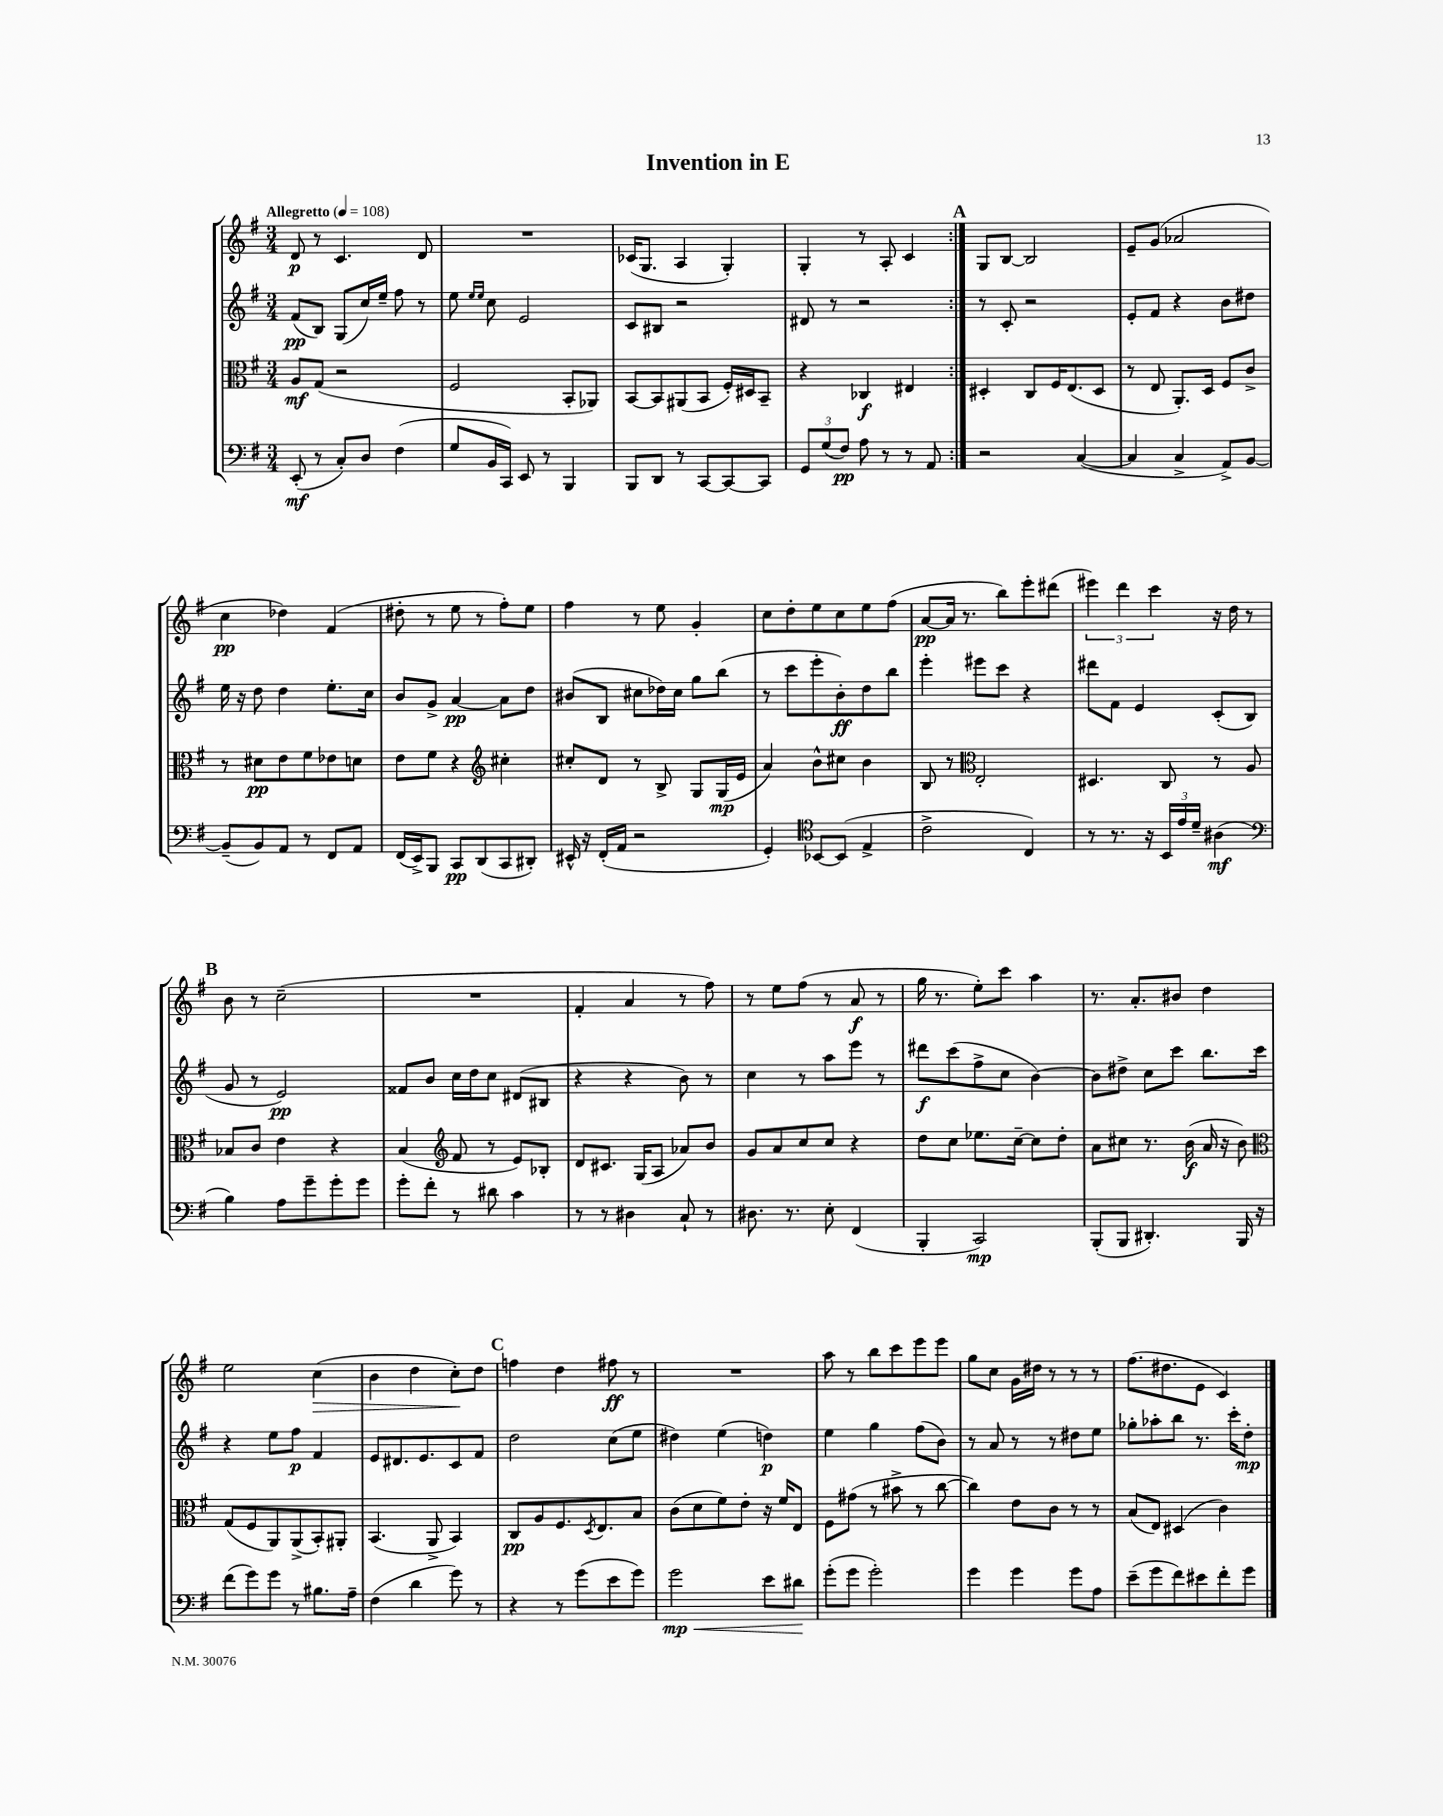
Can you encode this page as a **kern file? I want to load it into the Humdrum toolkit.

**kern	**kern	**kern	**kern
*staff4	*staff3	*staff2	*staff1
*clefF4	*clefC3	*clefG2	*clefG2
*k[f#]	*k[f#]	*k[f#]	*k[f#]
*M3/4	*M3/4	*M3/4	*M3/4
*MM108	*MM108	*MM108	*MM108
(8EE'	8A	(8f#	8d
8r	(8G	8B)	8r
8C')	2r	(8G	4.c
8D	.	16cc)	.
.	.	16ee~	.
(4F#	.	8ff#	.
.	.	8r	8d
=	=	=	=
8G	2F#	8ee	2.r
.	.	16qqee	.
.	.	16qqee	.
16BB	.	8cc	.
16CC)	.	.	.
8EE	.	2e	.
8r	.	.	.
4BBB	8BB'	.	.
.	8AA-)	.	.
=	=	=	=
8BBB	[8BB	8c	(16c-
.	.	.	8.G
8DD	8BB]	8B#	.
8r	(8AA#	2r	4A
[8CC	8BB	.	.
8CC_	16F#')	.	4G')
.	16D#	.	.
8CC]	8BB~	.	.
=	=	=	=
12GG	4r	8d#	4G'
(12G	.	.	.
.	.	8r	.
12F#)	.	.	.
8A	4C-	2r	8r
8r	.	.	8A'
8r	4E#	.	4c
8AA	.	.	.
=:|!	=:|!	=:|!	=:|!
2r	4D#'	8r	8G
.	.	8c'	[8B
.	8C	2r	2B]
.	16F#	.	.
.	(8.E	.	.
([4C	.	.	.
.	8D#	.	.
=	=	=	=
4C]	8r	8e'	8e~
.	8E	8f#	(8g
4C^	8.AA')	4r	2a-
.	16D	.	.
8AA^)	8F#	8b	.
[8BB	8c^	8dd#	.
=	=	=	=
(8BB~]	8r	16ee	4cc
.	.	16r	.
8BB)	8d#	8dd	.
8AA	8e	4dd	4dd-)
8r	8f#	.	.
8FF#	8e-	8.ee'	(4f#
8AA	8d	.	.
.	.	16cc	.
=	=	=	=
(16FF#	8e	8b	8dd#'
16EE^)	.	.	.
8BBB	8f#	8g^	8r
8CC	4r	[4a	8ee
(8DD	.	.	8r
*	*clefG2	*	*
8CC	4cc#'	8a]	8ff#')
8DD#')	.	8dd	8ee
=	=	=	=
16EE#^^	8cc#'	(8b#	4ff#
16r	.	.	.
(16FF#'	8d	8B	.
16AA	.	.	.
2r	8r	8cc#	8r
.	8B^	16dd-)	8ee
.	.	16cc#	.
.	8G	8gg	4g'
.	(16G	(8bb	.
.	16e	.	.
=	=	=	=
4GG')	4a)	8r	8cc
.	.	8ccc	8dd'
*clefC4	*	*	*
[8BB-	8b^^	8eee'	8ee
(8BB-]	8cc#	8b')	8cc
4E^	4b	8dd	8ee
.	.	8bb	(8ff#
=	=	=	=
2c^	8B	4eee'	[8a
.	8r	.	16a]
.	.	.	8.r
*	*clefC3	*	*
.	2E'	8eee#	.
.	.	8ccc	8bb)
4C)	.	4r	8eee'
.	.	.	(8ddd#
=	=	=	=
8r	4.D#	8ddd#	6eee#)
8.r	.	8f#	.
.	.	.	6ddd
.	.	4e	.
16r	.	.	.
.	.	.	6ccc
24BB	8C	.	.
24e	.	.	.
24d~	.	.	.
(4A#	8r	(8c'	16r
.	.	.	16dd
.	8A	8B	8r
=	=	=	=
*clefF4	*	*	*
4B)	8B-	8g	8b
.	8c	8r	8r
8A	4e	2e)	(2cc~
8g~	.	.	.
8g'	4r	.	.
8g	.	.	.
=	=	=	=
8g'	(4B	8f##	2.r
8f#'	.	8b	.
*	*clefG2	*	*
8r	8f#	16cc	.
.	.	16dd	.
8d#	8r	8cc	.
4c	8e)	(8d#	.
.	8B-'	8B#	.
=	=	=	=
8r	8d	4r	4f#'
8r	8.c#	.	.
4D#	.	4r	4a
.	(16G	.	.
.	8A	.	.
8C`	8a-)	8b)	8r
8r	8b	8r	8ff#)
=	=	=	=
8.D#	8g	4cc	8r
.	8a	.	8ee
8.r	.	.	.
.	8cc	8r	(8ff#
8E'	8cc	8aa	8r
(4FF#	4r	8eee	8a
.	.	8r	8r
=	=	=	=
4BBB'	8dd	8ddd#	16gg
.	.	.	8.r
.	8cc	(8ccc	.
2CC)	8.ee-	8ff#^	8ee')
.	.	8cc	8ccc
.	[16cc~	.	.
.	8cc]	[4b)	4aa
.	8dd'	.	.
=	=	=	=
(8BBB'	8a	8b]	8.r
8BBB	8cc#	8dd#^	.
.	.	.	8.a'
4.DD#')	8.r	8cc	.
.	.	8ccc	8b#
.	(16b	.	.
.	16a	8.bb	4dd
.	16r	.	.
16BBB	8b)	.	.
16r	.	16ccc	.
=	=	=	=
*	*clefC3	*	*
(8f#	(8G	4r	2ee
8g)	8F#	.	.
8g	8AA)	8ee	.
8r	(8AA^	8ff#	.
8.B#	8BB')	4f#	(4cc
.	8AA#'	.	.
16A~	.	.	.
=	=	=	=
(4F#	(4.BB	8e	4b
.	.	8.d#	.
4d	.	.	4dd
.	.	8.e	.
.	8AA^	.	.
8g)	4BB)	8c	8cc')
8r	.	8f#	8dd
=	=	=	=
4r	8C	2dd	4ff
.	8A	.	.
8r	8.F#	.	4dd
(8g	.	.	.
.	8qD	.	.
.	8.E	.	.
8e	.	(8cc	8ff#
8g)	8B	8ee	8r
=	=	=	=
2g	(8c	4dd#)	2.r
.	8d	.	.
.	8f#)	(4ee	.
.	8e'	.	.
8e	16r	4dd)	.
.	16f#	.	.
8d#	8E	.	.
=	=	=	=
(8g'	8F#	4ee	8aa
8g	(8g#	.	8r
2g')	8r	4gg	8bb
.	8b#^	.	8ccc
.	8r	(8ff#	8eee
.	[8cc	8b)	8eee
=	=	=	=
4g	4cc])	8r	8gg
.	.	8a	8cc
4g	8e	8r	16g
.	.	.	16dd#
.	8c	8r	8r
8g	8r	8dd#	8r
8A	8r	8ee	8r
=	=	=	=
(8e~	(8B	8gg-'	(8.ff#
8g	8E)	8aa-'	.
.	.	.	8.dd#
8f#)	(4D#	8bb	.
8e#	.	8.r	8e
8f#'	4c)	.	4c)
.	.	16ccc'	.
8g	.	8dd'	.
==	==	==	==
*-	*-	*-	*-
